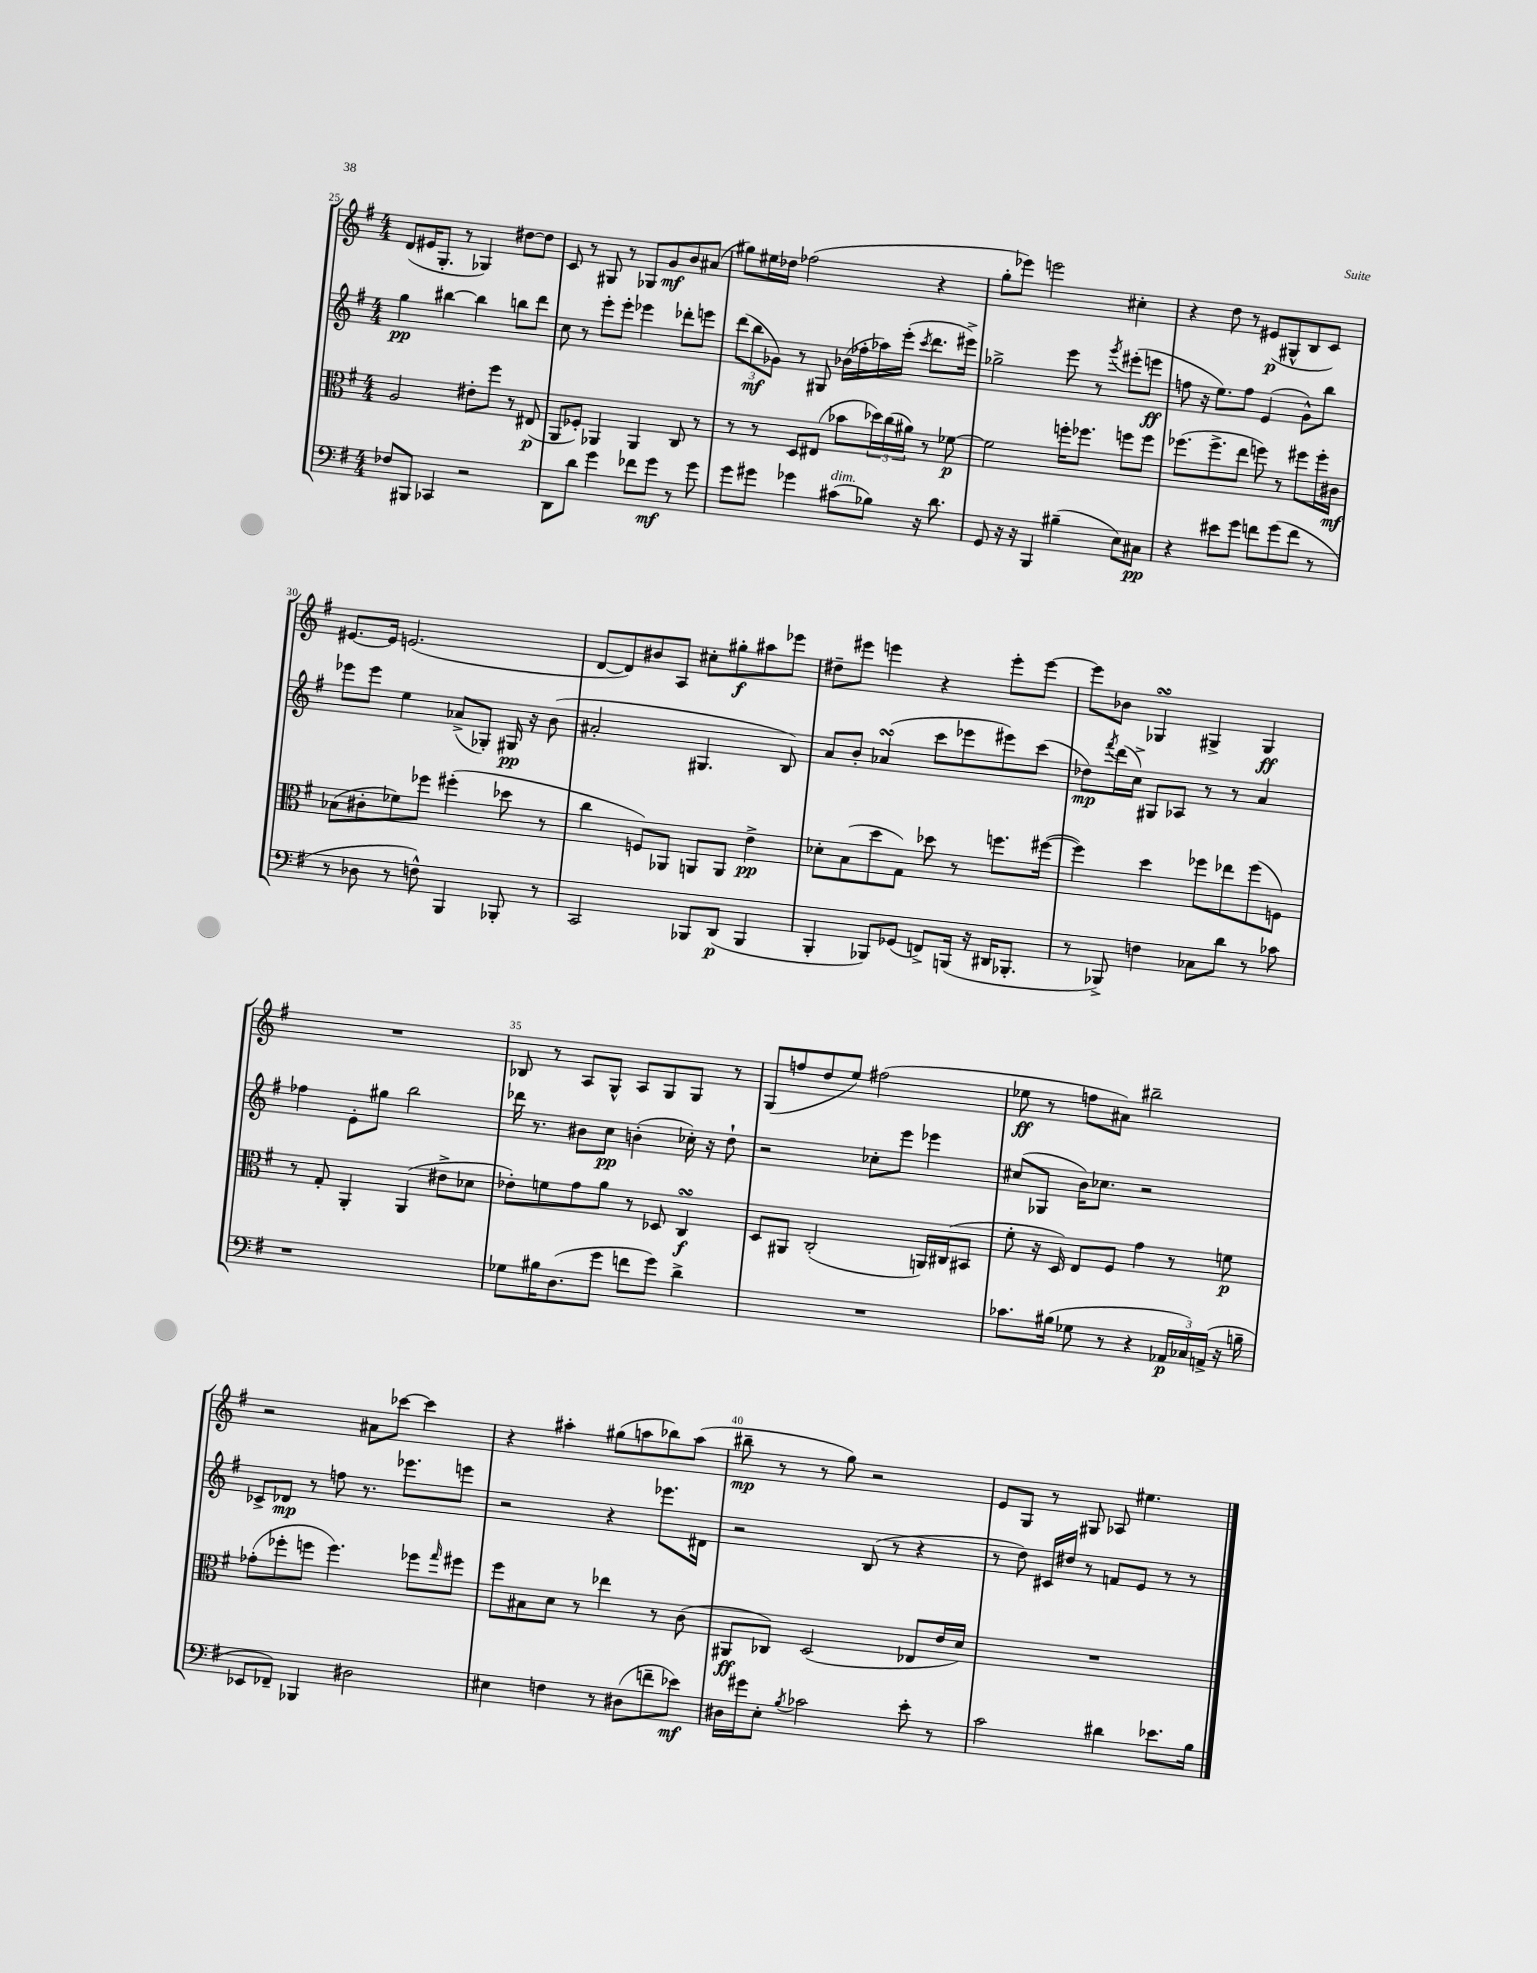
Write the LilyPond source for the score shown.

<<
\new StaffGroup <<
\new Staff = "s0" {
    \clef treble \key g \major \numericTimeSignature \time 4/4
    d'8( eis'16 g8.-. r8 ges4) dis''8~ dis''8 |
    c'8 r8 gis8 r8 ges8 g'8\mf b'8 ais'8( |
    gis''8) eis''16 des''16 fes''2( r4 |
    g''8-. ees'''8) e'''2 cis''4-. |
    r4 d''8 r8 eis'8\p( gis8-^ b8 c'8) |
    eis'8.~ eis'16 e'2.( |
    d'8~ d'8) bis'8 a8 cis''8-. gis''8-.\f ais''8 ees'''8 |
    dis''8-- eis'''8 e'''4 r4 e'''8-. e'''8~ |
    e'''8 bes'8 ges4\turn gis4-> gis4\ff |
    R1 |
    bes8 r8 a8 g8-^ a8 g8 g8 r8 |
    g8( f''8 d''8 e''8) fis''2( |
    ees''8\ff r8 f''8 ais'8) bis''2-- |
    r2 ais'8 ces'''8~ ces'''4 |
    r4 ais''4-. gis''8( a''8 bes''8) a''8( |
    bis''8--\mp r8 r8 g''8) r2 |
    e'8 g8 r8 gis8 aes8 eis''4. \bar "|." |
}
\new Staff = "s1" {
    \clef treble \key g \major \numericTimeSignature \time 4/4
    g''4\pp bis''4~ bis''4 b''8 d'''8 |
    c''8 r8 e'''8-. e'''8-. ees'''4 des'''8-. e'''8 |
    \tuplet 3/2 { d'''8( b''8\mf ges'8) } r8 gis8 bes'16( fes''16-. aes''16) e'''16-.( \acciaccatura { c'''8 } d'''8. eis'''16->) |
    ges''2-> e'''8 r8 \acciaccatura { g'''8 } eis'''8-.( e'''8\ff |
    f''8 r16 e''8.) f''8 e'4( g'8-^) b''8 |
    ees'''8 ees'''8 e''4 aes'8->( ges8-.) gis16\pp r16 b'8( |
    ais'2-. gis4. b8) |
    a'8 b'8-. aes'4\turn( c'''8 ees'''8 eis'''8) c'''8( |
    des''8\mp) \acciaccatura { fis'''8 } d'''16( c''16->) gis8 aes8 r8 r8 a'4 |
    fes''4 e'8-. gis''8 b''2 |
    des'''16 r8. bis'8 c''8\pp b'4-.( ces''16-.) r16 d''8-! |
    r2 ces''8-. e'''8 ees'''4 |
    cis''8( ges8 b'16) ces''8. r2 |
    ces'8-> des'8\mp r8 f''8 r8. ees'''8. e'''8 |
    r2 r4 ees'''8. dis'16 |
    r2 b8( r8 r4 |
    r8 d''8) cis'16 dis''16 r8 f'8 e'8 r8 r8 \bar "|." |
}
\new Staff = "s2" {
    \clef alto \key g \major \numericTimeSignature \time 4/4
    a2 eis'8-. fis''8 r8 eis8\p( |
    a,8 fes8-.) aes,4 aes,4 c8 r8 |
    r8 r8 d8 eis8( bes'8 \tuplet 3/2 { des''16) c''16( ais'16) } r8 fes'8~\p |
    fes'2 f''16-. fes''8. f''8 f''8 |
    fes''8.( fes''8.-> e''8 f''8) r8 fis''8 fis''16-. cis'16\mf |
    bes8( cis'8-. fes'8) fes''8 fis''4-.( des''8 r8 |
    c''4 f8) aes,8 a,8 a,8 e'4->\pp |
    des'8-. b8( d''8 g8) des''8 r8 f''8. fis''16~( |
    fis''4) d''4 fes''8 ees''8 fes''8( f8) |
    r8 g8-. a,4-. a,4( eis'8-> des'8 |
    ees'8-.) f'8 g'8 a'8 r8 des8 c4\turn\f |
    d8 ais,8 c2-.( a,16) cis16( bis,8 |
    fis'8-. r16 d16) e8 fis8 g'4 r8 f'8\p |
    ges'8-.( fes''8-. f''8 f''4.) fes''8 \grace { g''16 } fis''8 |
    fis''8 bis8 d'8 r8 ees''4 r8 c'8( |
    ais,8\ff ces8) d2( ees8 e'16 d'16) |
    R1 \bar "|." |
}
\new Staff = "s3" {
    \clef bass \key g \major \numericTimeSignature \time 4/4
    fes8 bis,,8 ces,4 r2 |
    d,8 d'8 g'4 fes'8 g'8\mf r8 g'8 |
    g'8 gis'8 ges'4 cis'8^\markup { \italic "dim." }( bes8) r16 d'8. |
    g,8 r16 r16 b,,4 bis4--( e8) cis8\pp |
    r4 eis'8 g'8 f'8 g'8( f'8 r8 |
    r8 des8 r8 f8-^) b,,4 bes,,8-. r8 |
    c,2 bes,,8 d,8\p( bes,,4 |
    b,,4-. bes,,8) ges,8( f,8->) b,,16( r16 dis,16 bes,,8.-. |
    r8 bes,,8->) f4 ces8 d'8 r8 ces'8 |
    r1 |
    ges8 bis16 d8.( g'8 f'8 g'8) d'4-> |
    R1 |
    ces'8. bis16( ges8 r8 r4 \tuplet 3/2 { aes,16\p ces16) a,16->( } r16 b16-- |
    ees,8 fes,8--) bes,,4 dis2 |
    eis4 f4 r8 dis8( f'8-- ees'8\mf) |
    dis16 gis'16 e8-. \acciaccatura { b8 } ces'2 e'8-. r8 |
    c'2 dis'4 ees'8. b16 \bar "|." |
}
>>
>>
\layout { \context { \Score currentBarNumber = #25 \override BarNumber.break-visibility = ##(#f #t #t) barNumberVisibility = #(every-nth-bar-number-visible 5) } }
